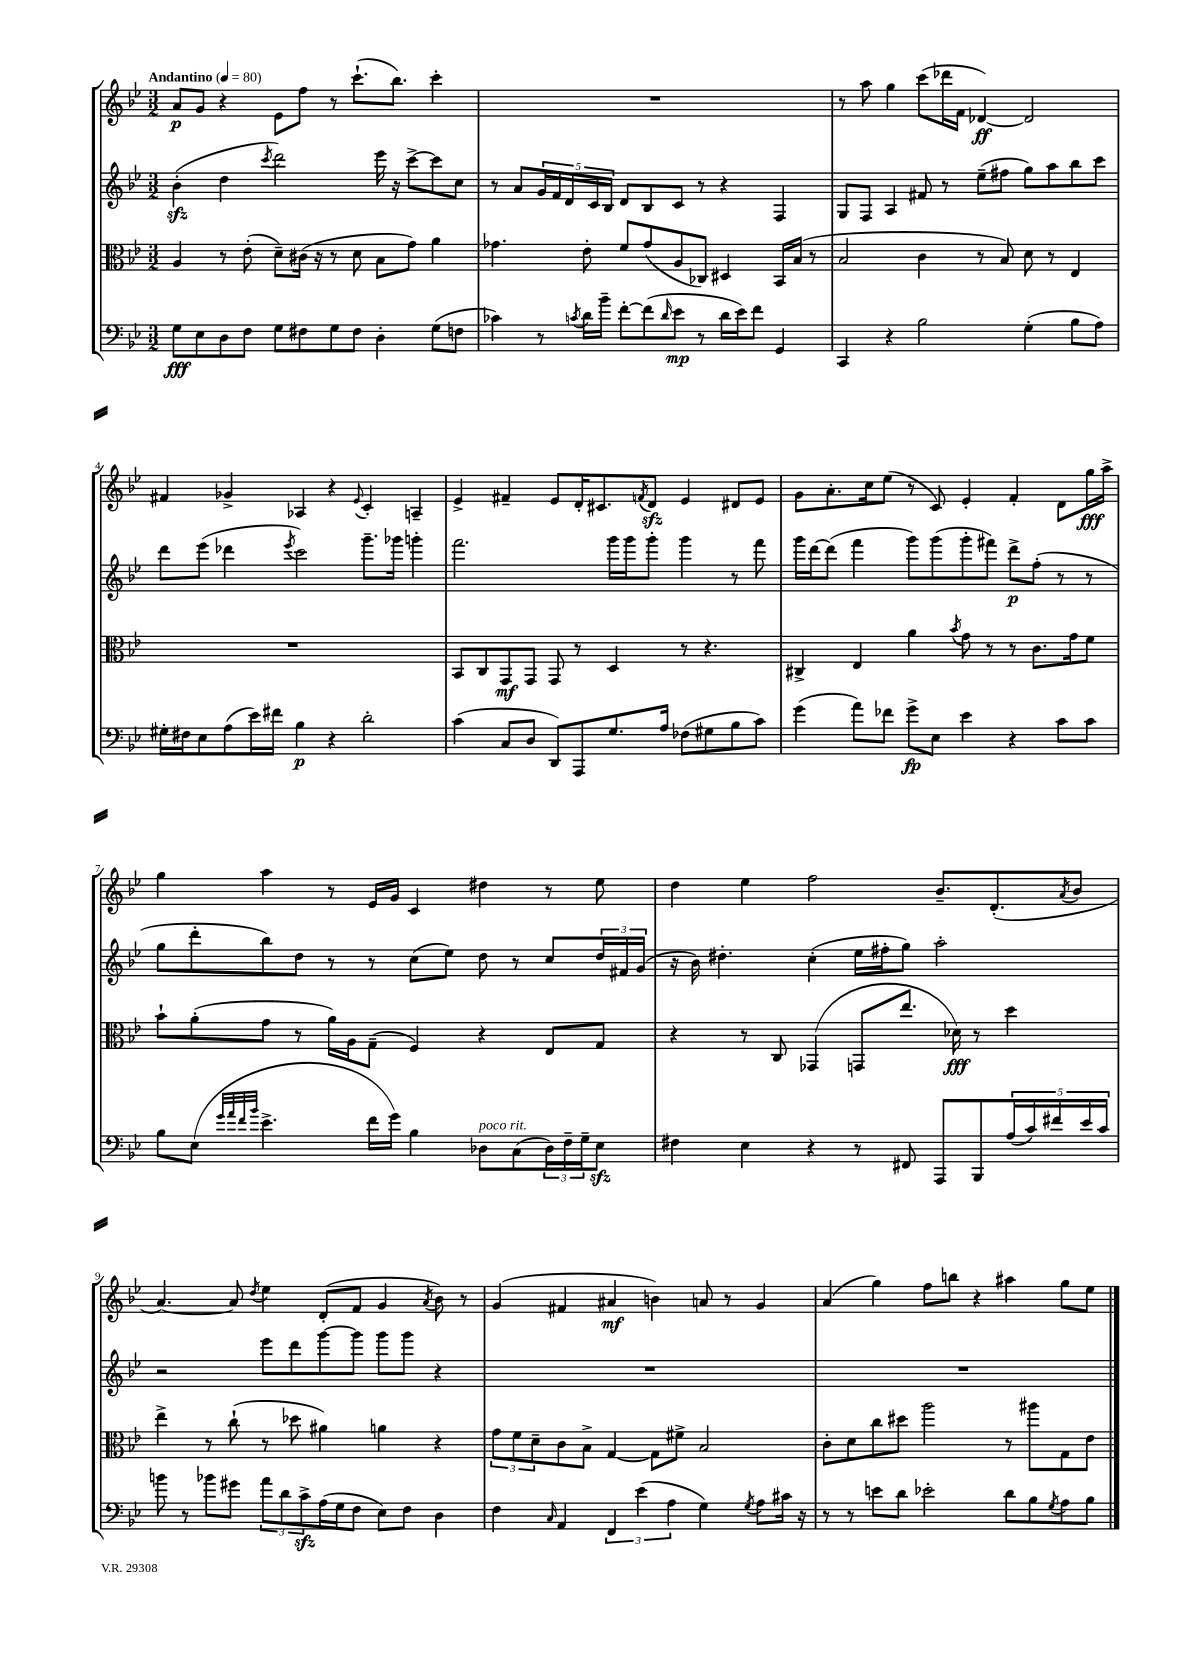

**kern	**kern	**kern	**kern
*staff4	*staff3	*staff2	*staff1
*clefF4	*clefC3	*clefG2	*clefG2
*k[b-e-]	*k[b-e-]	*k[b-e-]	*k[b-e-]
*M3/2	*M3/2	*M3/2	*M3/2
*MM80	*MM80	*MM80	*MM80
8G	4A	(4b-'	8a
8E-	.	.	8g
8D	8r	4dd	4r
8F	(8e-'	.	.
.	.	8qccc	.
8G	8d~)	2ddd)	8e-
8F#	(16c#	.	8ff
.	16r	.	.
8G	8r	.	8r
8F#	8d	.	(8.ccc`
4D'	8B-	16eee-	.
.	.	16r	8.bb-)
.	8g)	[8ccc^	.
(8G	4a	8ccc]	4ccc'
8F	.	8cc	.
=	=	=	=
4c-)	4.g-	8r	1.r
.	.	8a	.
8r	.	20g	.
.	.	20f	.
.	.	20d	.
8qc	.	.	.
16d	8e-'	.	.
.	.	20c	.
16b-~	.	.	.
.	.	20B-	.
[8f'	8f	8d	.
(8f]	(8g-	8B-	.
16qqd	.	.	.
8e-	8A	8c	.
8r	8C-)	8r	.
16d	4D#	4r	.
16e-)	.	.	.
8f	.	.	.
4GG	16BB-	4F	.
.	(16B-	.	.
.	8r	.	.
=	=	=	=
4CC	2B-	8G	8r
.	.	8F	8aa
4r	.	4A	4gg
2B-	4c	8f#	(8ccc
.	.	8r	16ddd-
.	.	.	16f
.	8r	(8ee-~	[4d-)
.	8B-)	8ff#	.
(4G'	8d	8gg)	2d-]
.	8r	8aa	.
8B-	4E-	8bb-	.
8A)	.	8ccc	.
=	=	=	=
16G#'	1.r	8ddd	4f#
16F#	.	.	.
8E-	.	(8eee-	.
(8A	.	4ddd-	4g-^
16e-)	.	.	.
16f#	.	.	.
.	.	8qeee-	.
4B-	.	2ccc)	4A-
4r	.	.	4r
.	.	.	8qqe-
2d'	.	8.ggg~	4c'
.	.	16ggg-	.
.	.	4ggg'	4A~
=	=	=	=
(4c	8BB-	2.fff	4e-^
.	8C	.	.
8C	8GG	.	4f#~
8D	8GG	.	.
8DD)	8GG	.	8e-
8AAA	8r	.	16d'
.	.	.	8.c#
8.G	4D	16ggg	.
.	.	16ggg	.
.	.	.	8qf
.	.	8ggg'	8d
16A	.	.	.
(8F-	8r	4ggg	4e-
8G#	4.r	.	.
8B-	.	8r	8d#
8c)	.	8fff	8e-
=	=	=	=
(4g	4C#^	16ggg	8g
.	.	[16ddd	.
.	.	(8ddd]	8.a'
8a)	4E-	4fff	.
.	.	.	16cc
8f-	.	.	(8ee-
8g^	4a	8ggg)	8r
8E-	.	(8ggg	8c)
.	8qb-	.	.
4e-	8g	8ggg'	4e-'
.	8r	8fff#)	.
4r	8r	8ddd^	4f'
.	8.c	(8ff'	.
8c	.	8r	8d
.	16g	.	.
8c	8f	8r	16gg
.	.	.	16aa^
=	=	=	=
8B-	8b-`	8gg	4gg
(8E-	(8a'	8ddd'	.
32qqg	.	.	.
32qqa	.	.	.
32qqf	.	.	.
32qqb-	.	.	.
4.e-^	8g	8bb-)	4aa
.	8r	8dd	.
.	16a)	8r	8r
.	16A	.	.
16f	(8G~	8r	16e-
16g)	.	.	16g
4B-	4F)	(8cc	4c
.	.	8ee-)	.
8D-	4r	8dd	4dd#
(8C	.	8r	.
24D-)	8E-	8cc	8r
24F~	.	.	.
24G~	.	.	.
8E-	8G	24dd	8ee-
.	.	24f#	.
.	.	(24g	.
=	=	=	=
4F#	4r	16r	4dd
.	.	16b-)	.
.	.	4.dd#'	.
4E-	8r	.	4ee-
.	8C	.	.
4r	(4GG-	(4cc'	2ff
8r	8GG	16ee-	.
.	.	16ff#'	.
8FF#	8.ee-	8gg)	.
8AAA	.	2aa'	8.b-~
.	16d-)	.	.
8BBB-	8r	.	.
.	.	.	(8.d'
(20A	4dd	.	.
20c)	.	.	.
20f#	.	.	.
.	.	.	8qa
.	.	.	8b-
20e-	.	.	.
20c	.	.	.
=	=	=	=
8b	4ee-^	2r	[4.a)
8r	.	.	.
8b-	8r	.	.
8g#	(8cc`	.	8a]
.	.	.	8qdd
12a	8r	8eee-	4ee-
12d	.	.	.
.	8dd-	8ddd	.
12c^	.	.	.
(16A	4a#)	[8ggg	(8d'
16G	.	.	.
8F	.	8ggg]	8f
8E-)	4a	8ggg	4g
8F	.	8ggg	.
.	.	.	8qa
4D	4r	4r	8b-)
.	.	.	8r
=	=	=	=
4F	12g	1.r	(4g
.	12f	.	.
.	12d~	.	.
16qqC	.	.	.
4AA	8c	.	4f#
.	8B-^	.	.
6FF	[4G	.	4a#
(6e-	.	.	.
.	8G]	.	4b)
6A	.	.	.
.	8f#^	.	.
4G)	2B-	.	8a
.	.	.	8r
8qG	.	.	.
8A	.	.	4g
16c#	.	.	.
16r	.	.	.
=	=	=	=
8r	8c'	1.r	(4a
8r	8d	.	.
8e	8cc	.	4gg)
8d	8dd#	.	.
2e-'	2aa	.	8ff
.	.	.	8bb
.	.	.	4r
8d	8r	.	4aa#
8B-	8aa#	.	.
8qG	.	.	.
8A	8G	.	8gg
8B-	8e-	.	8ee-
==	==	==	==
*-	*-	*-	*-
